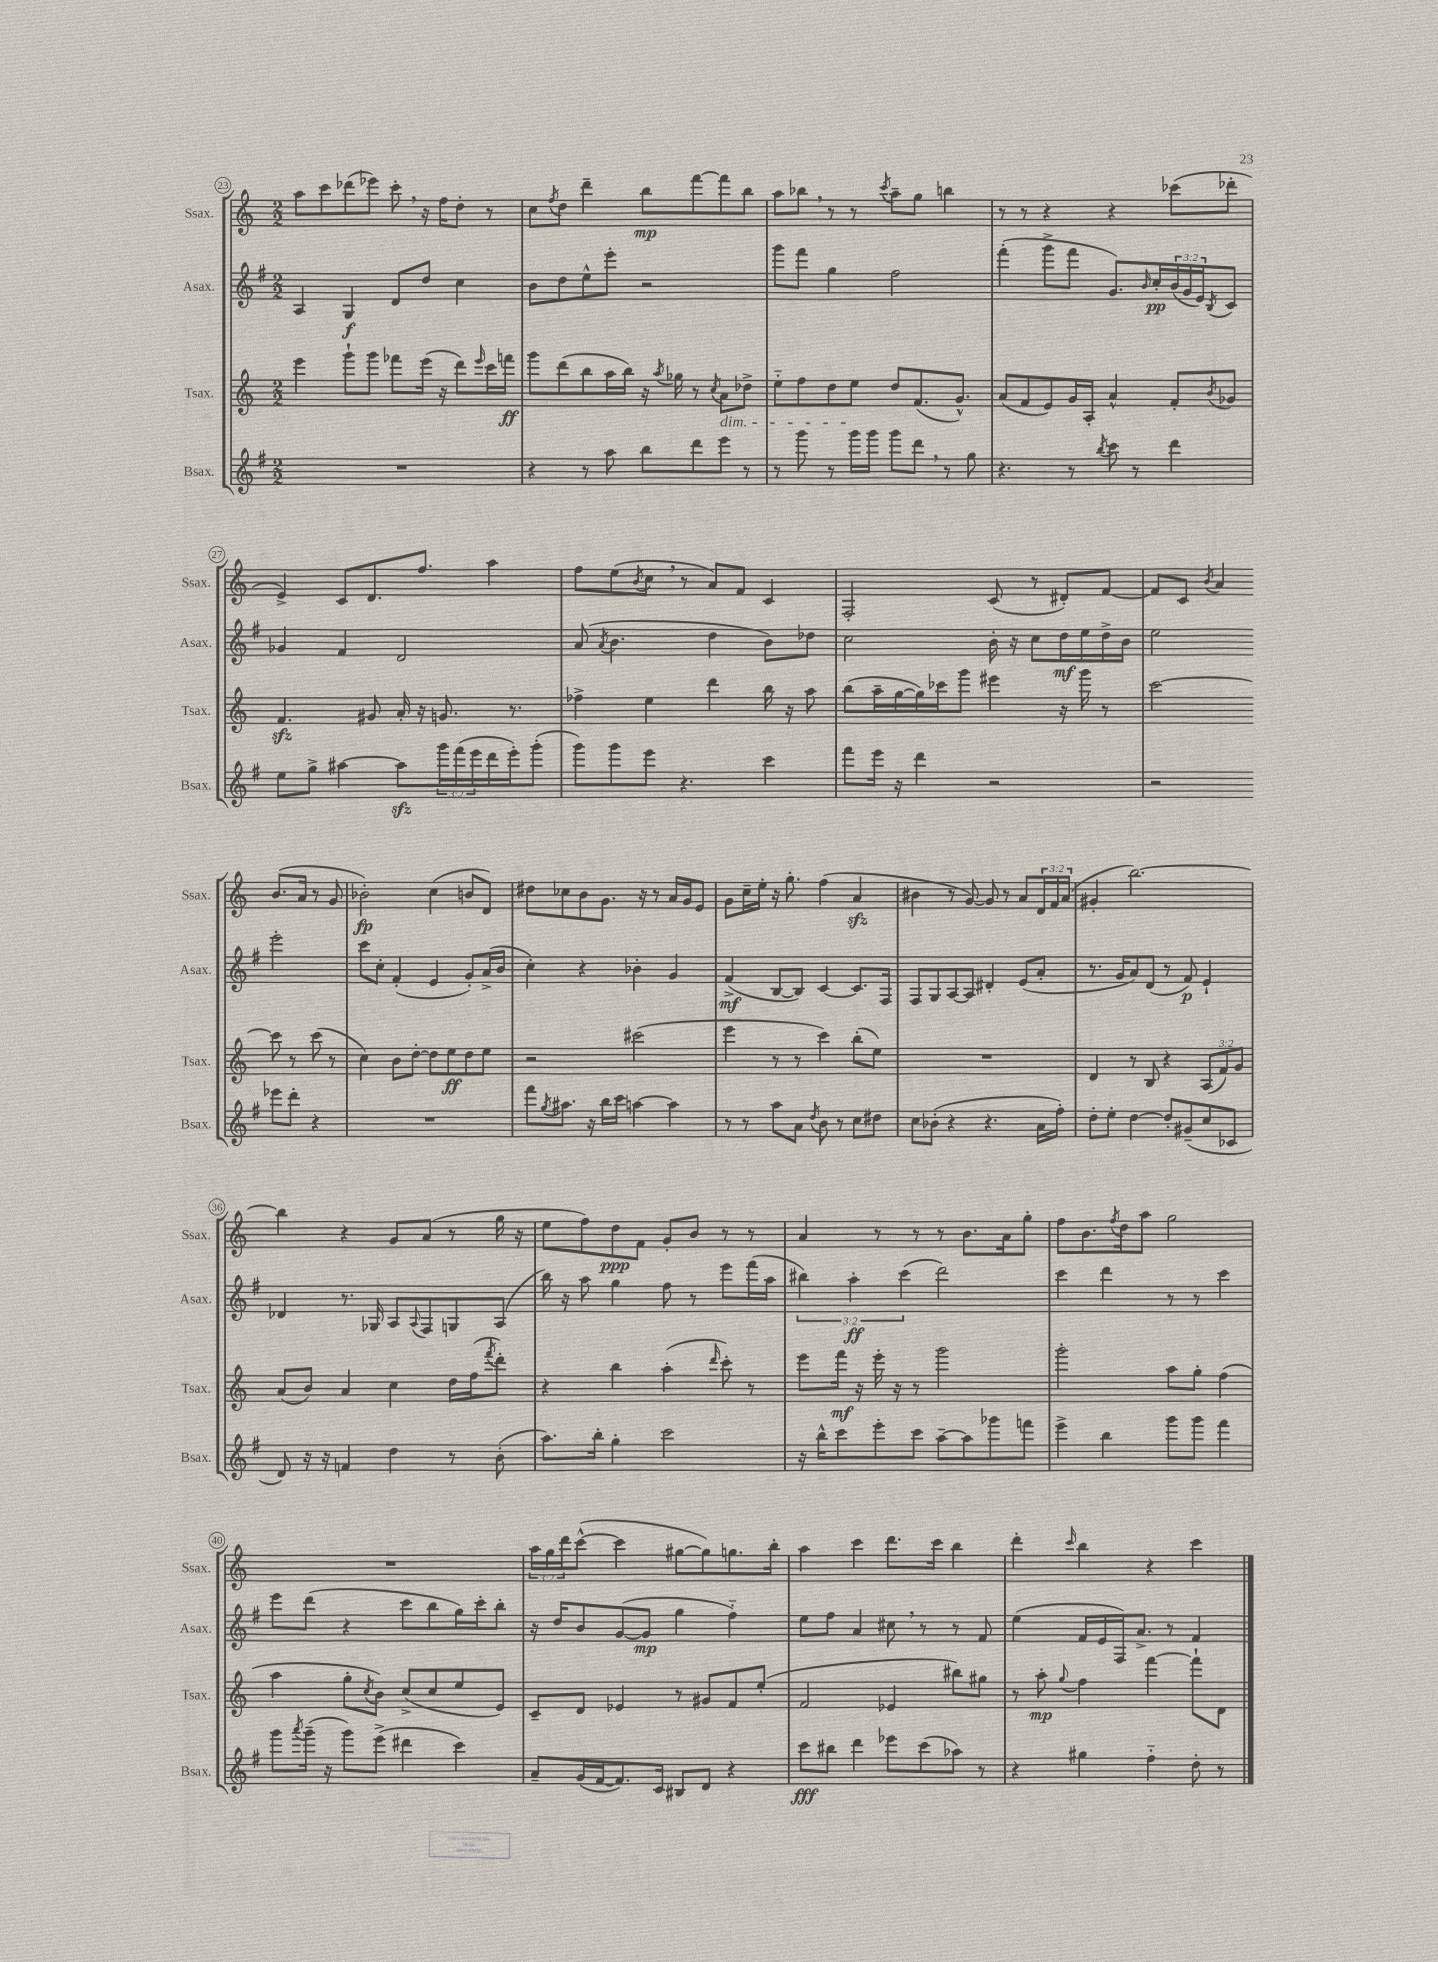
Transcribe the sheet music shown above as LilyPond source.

<<
\new StaffGroup <<
\new Staff = "s0" \with { instrumentName = "Ssax." shortInstrumentName = "Ssax." } {
    \clef treble \key c \major \numericTimeSignature \time 2/2 \override Staff.TupletNumber.text = #tuplet-number::calc-fraction-text
    a''8 c'''8 des'''8( ees'''8) c'''8-. \breathe r16 f''16 d''8-. r8 |
    c''8 \acciaccatura { f''8 } d''8 d'''4-- b''8\mp f'''8~ f'''8 b''8 |
    a''8 bes''8 \breathe r8 r8 \acciaccatura { c'''8 } a''8-- g''8 b''4 |
    r8 r8 r4 r4 ces'''8( des'''8-. |
    e'4->) c'8 d'8. f''8. a''4 |
    f''8 e''8( \acciaccatura { b'8 } c''8 \breathe r8 a'8) f'8 c'4 |
    f2-. c'8( r8 dis'8-.) f'8~ |
    f'8 c'8 \acciaccatura { b'8 } a'4 b'8.( a'16 r8 g'8 |
    bes'2-.\fp) c''4( b'8 d'8) |
    dis''8 ces''8 b'8 g'8. r16 r8 a'16 g'16 e'8 |
    g'8 c''16-- e''16-. r16 g''8.-. f''4( a'4\sfz |
    bis'4 r8 g'8~) g'8 r8 a'8 \tuplet 3/2 { d'16 f'16 a'16( } |
    gis'4-. b''2.~) |
    b''4 r4 g'8 a'8( r8 g''16 r16 |
    e''8 f''8) d''8\ppp f'8 g'8-. b'8 r8 r8 |
    a'4 r8 r8 r8 b'8. a'16 g''8-. |
    f''8 b'8. \acciaccatura { f''8 } d''16 a''8 g''2 |
    R1 |
    \tuplet 3/2 { a''16 g''16 d'''16 } c'''8~-^( c'''4 gis''8~ gis''8) g''8. b''16-. |
    a''4 c'''4 d'''8. c'''16 b''4 |
    d'''4-. \grace { c'''16 } b''4 r4 c'''4 \bar "|." |
}
\new Staff = "s1" \with { instrumentName = "Asax." shortInstrumentName = "Asax." } {
    \clef treble \key g \major \numericTimeSignature \time 2/2 \override Staff.TupletNumber.text = #tuplet-number::calc-fraction-text
    a4 g4\f d'8 d''8 c''4 |
    b'8 d''8 e''8-^ e'''8-. r2 |
    g'''8 fis'''8 g''4 fis''2 |
    fis'''4-.( g'''8-> fis'''8 g'8.) \grace { b'16 } c''16-.\pp \tuplet 3/2 { b'16( g'16 e'16) } \acciaccatura { b8 } c'8 |
    ges'4 fis'4 d'2 |
    a'8( \acciaccatura { a'8 } b'4. d''4 b'8) des''8 |
    c''2 b'16-. r16 c''8 d''16\mf e''16 d''16-> b'16 |
    e''2 e'''2-. |
    c'''8 c''8-. fis'4-.( e'4 g'8-.) a'16->( b'16 |
    c''4-.) r4 bes'4-. g'4 |
    fis'4->\mf( b8~ b8) c'4~ c'8. fis16 |
    fis8 g8 a8~ a8 dis'4-. e'8( a'8-. |
    r8. g'16 a'8) d'8( r8 fis'8\p) e'4-! |
    des'4 r8. ges16 a8 \appoggiatura { a8 } fis8 g8 a8( |
    b''16) r16 a''8 g''4 fis''8 r8 e'''8 fis'''16( a''16 |
    \tuplet 3/2 { bis''4) a''4-.\ff c'''4( } d'''2) |
    c'''4 d'''4 r8 r8 c'''4 |
    e'''8 d'''8( r4 c'''8 b''8 g''16) c'''16-. b''8-. |
    r16 d''16 b'8 g'8~( g'8\mp g''4 fis''4-_) |
    e''8 fis''8 a'4 cis''8 \breathe r8 r8 fis'8 |
    e''4( fis'16 e'16 fis16) a'8.-> r8 fis'4 \bar "|." |
}
\new Staff = "s2" \with { instrumentName = "Tsax." shortInstrumentName = "Tsax." } {
    \clef treble \key c \major \numericTimeSignature \time 2/2 \override Staff.TupletNumber.text = #tuplet-number::calc-fraction-text
    e'''4 g'''8-! g'''8 fes'''8 e'''16( r16 d'''8) \grace { e'''16 } c'''16 f'''16\ff |
    g'''8 d'''8( b''8 a''16 b''16) r16 \acciaccatura { a''8 } ges''16 r8 \acciaccatura { c''8 } a'8\dim des''8-> |
    e''8-_ f''8 d''8 e''8\! d''8 f'8.( g'8.-^) |
    a'8( f'8 e'8) g'16 a16-. a'4-^ f'8-. \acciaccatura { b'8 } ges'8 |
    f'4.\sfz gis'8 a'16-. r16 g'8. r8. |
    fes''4-> e''4 d'''4 b''16 r16 a''8 |
    b''8( a''16-- g''16~ g''16) ces'''16 g'''8 eis'''4 r16 g'''16 r8 |
    c'''2~ c'''8 r8 c'''8( r8 |
    c''4) b'8 d''8~-. d''8 e''8\ff d''8 e''8 |
    r2 cis'''2( |
    e'''4 r8 r8 c'''4) b''8-.( e''8) |
    R1 |
    d'4 r8 b8 r4 \tuplet 3/2 { a8( f'8) g'8 } |
    a'8( b'8) a'4 c''4 d''16 f''16( \acciaccatura { f'''8 } d'''8-.) |
    r4 b''4 a''4-.( \grace { d'''16 } c'''8-.) r8 |
    e'''8 f'''16\mf r16 e'''16-. r16 r8 g'''2 |
    g'''2-. a''8 g''8-. f''4( |
    a''4 g''8-. \acciaccatura { c''8 } b'8) c''8->( c''8 e''8 e'8) |
    c'8-- d'8 ees'4 r8 gis'8 f'8 e''8-.( |
    f'2 ees'4 bis''8) gis''8 |
    r8 a''8-.\mp \appoggiatura { g''8 } f''4 f'''4~ f'''8-! d'8 \bar "|." |
}
\new Staff = "s3" \with { instrumentName = "Bsax." shortInstrumentName = "Bsax." } {
    \clef treble \key g \major \numericTimeSignature \time 2/2 \override Staff.TupletNumber.text = #tuplet-number::calc-fraction-text
    R1 |
    r4 r8 a''8 b''8 d'''8 e'''8 r8 |
    r8 g'''8 r8 g'''16 g'''16 g'''8 d'''8 \breathe r8 g''8 |
    r4. r8 \acciaccatura { b''8 } c'''8 r8 d'''4 |
    e''8 g''8-> ais''4~ ais''8\sfz \tuplet 3/2 { g'''16 fis'''16( e'''16 } d'''16 e'''16-.) g'''8-.( |
    g'''8) g'''8 e'''8 r4. c'''4 |
    fis'''8 e'''16 r16 d'''4 r2 |
    r2 ees'''8 d'''8-. r4 |
    R1 |
    fis'''8 \acciaccatura { g''8 } ais''8. r16 b''16 c'''16 a''4~ a''4 |
    r8 r8 a''8 a'8 \acciaccatura { d''8 } b'8 r8 c''8 dis''8 |
    c''8 bes'8-.( r4 r4. a'16 fis''16-.) |
    d''8-. e''8-. d''4~ d''8-. gis'8--( c''8 ces'8 |
    d'8) r16 r16 f'4 d''4 r8 b'8-.( |
    a''8.) b''16-. g''4-. c'''2 |
    r16 b''16-^ c'''8 e'''8-. c'''8 a''8~-- a''8 ges'''8 f'''8 |
    e'''4-> b''4 g'''8 g'''8 fis'''4 |
    g'''8 \acciaccatura { a'''8 } g'''16--( r16 g'''8) e'''8->( dis'''4 c'''4) |
    a'8-- g'16( fis'16~ fis'8.) c'16 bis8 d'8 r4 |
    c'''8\fff bis''8 d'''4 ees'''8 c'''8( aes''8) r8 |
    r4 gis''4 fis''4-_ d''8-. r8 \bar "|." |
}
>>
>>
\layout { \context { \Score currentBarNumber = #23 \override BarNumber.stencil = #(make-stencil-circler 0.1 0.3 ly:text-interface::print) } }
